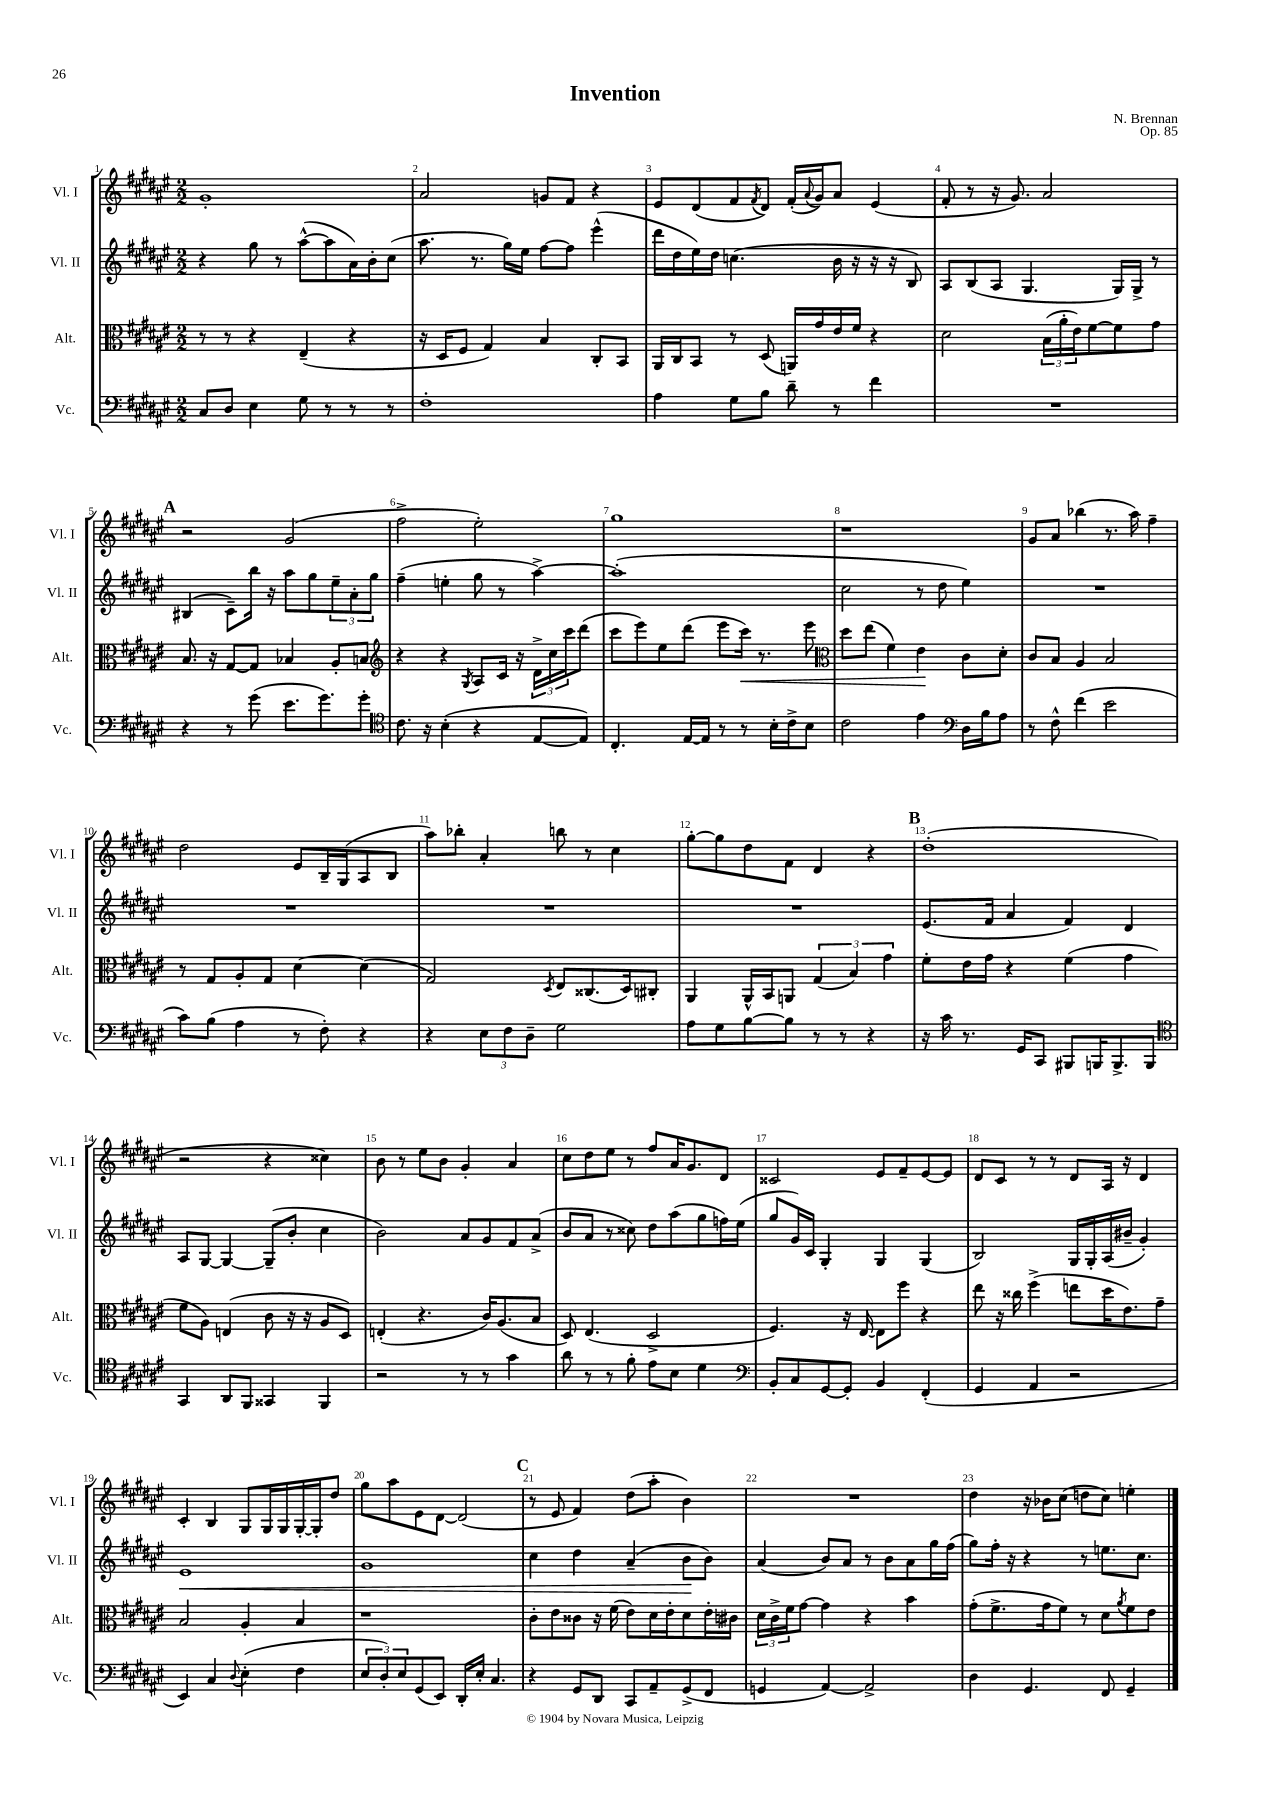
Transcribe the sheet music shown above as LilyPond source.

\header { title = "Invention" composer = "N. Brennan" opus = "Op. 85" }
<<
\new StaffGroup <<
\new Staff = "s0" \with { instrumentName = "Vl. I" shortInstrumentName = "Vl. I" } {
    \clef treble \key fis \major \numericTimeSignature \time 2/2
    gis'1-. |
    ais'2 g'8 fis'8 r4 |
    eis'8 dis'8( fis'8 \acciaccatura { fis'8 } dis'8) fis'16-.( \appoggiatura { ais'8 } gis'16) ais'8 eis'4( |
    fis'8-. r8 r16 gis'8.) ais'2 |
    \mark \markup { \bold "A" } r2 gis'2( |
    fis''2-> eis''2-.) |
    gis''1 |
    r1 |
    gis'8 ais'8 bes''4( r8. ais''16) fis''4-- |
    dis''2 eis'8 b16-- gis16( ais8 b8 |
    ais''8) bes''8-. ais'4-. b''8 r8 cis''4 |
    gis''8~-. gis''8 dis''8 fis'8 dis'4 r4 |
    \mark \markup { \bold "B" } dis''1-.( |
    r2 r4 cisis''4) |
    b'8 r8 eis''8 b'8 gis'4-. ais'4 |
    cis''8 dis''8 eis''8 r8 fis''8 ais'16 gis'8. dis'8 |
    cisis'2 eis'8 fis'8-- eis'8~ eis'8 |
    dis'8 cis'8 r8 r8 dis'8 ais16 r16 dis'4 |
    cis'4-. b4 gis8 gis16 gis16 gis16~-. gis16-. dis''8 |
    gis''8 ais''8 eis'8 dis'8~ dis'2( |
    \mark \markup { \bold "C" } r8 eis'8 fis'4) dis''8( ais''8-. b'4) |
    R1 |
    dis''4 r16 bes'16 cis''8( d''8 cis''8) e''4-. \bar "|." |
}
\new Staff = "s1" \with { instrumentName = "Vl. II" shortInstrumentName = "Vl. II" } {
    \clef treble \key fis \major \numericTimeSignature \time 2/2
    r4 gis''8 r8 ais''8~-^( ais''8 ais'16) b'16-. cis''8( |
    ais''8. r8. gis''16) eis''16 fis''8~ fis''8 eis'''4-^( |
    dis'''16 dis''16 eis''16) dis''16 c''4.( b'16 r16 r16 r16 b8) |
    ais8 b8( ais8 gis4. gis16) gis16-> r8 |
    \mark \markup { \bold "A" } bis4( cis'8--) b''16 r16 ais''8 gis''8 \tuplet 3/2 { eis''8-- ais'8-. gis''8 } |
    fis''4--( e''4-. gis''8 r8 ais''4~->) |
    ais''1-.( |
    cis''2 r8 dis''8 eis''4) |
    R1 |
    R1 |
    R1 |
    R1 |
    \mark \markup { \bold "B" } eis'8.( fis'16 ais'4 fis'4) dis'4 |
    ais8 gis8~ gis4~ gis8--( b'8-. cis''4 |
    b'2) ais'8 gis'8 fis'8 ais'8->( |
    b'8 ais'8 r8 cisis''8) dis''8 ais''8( gis''8 f''16) eis''16( |
    gis''8 gis'16) cis'16 gis4-. gis4 gis4( |
    b2) gis16 gis16-. ais16( bis'16-- gis'4-.) |
    eis'1\< |
    gis'1 |
    \mark \markup { \bold "C" } cis''4 dis''4 ais'4--( b'8\! b'8) |
    ais'4( b'8) ais'8 r8 b'8 ais'8 gis''16 fis''16( |
    gis''8) fis''16-. r16 r4 r8 e''8. cis''8. \bar "|." |
}
\new Staff = "s2" \with { instrumentName = "Alt." shortInstrumentName = "Alt." } {
    \clef alto \key fis \major \numericTimeSignature \time 2/2
    r8 r8 r4 eis4--( r4 |
    r16 dis16 fis8 gis4) b4 cis8-. b,8 |
    ais,16 cis16 b,8 r8 dis8( a,16) gis'16 eis'16 fis'16 r4 |
    dis'2 \tuplet 3/2 { b16( ais'16-. eis'16) } fis'8~ fis'8 gis'8 |
    \mark \markup { \bold "A" } b8. r16 gis8~ gis8 bes4 ais8-. b8 |
    \clef treble r4 r4 \acciaccatura { gis8 } ais8 cis'16 r16 \tuplet 3/2 { dis'16-> cis''16 cis'''16 } dis'''8( |
    cis'''8 eis'''8) eis''8 dis'''8( eis'''8 cis'''16\<) r8. eis'''8 |
    \clef alto dis''8 eis''8( fis'4) eis'4\! cis'8 dis'8-. |
    cis'8 b8 ais4 b2 |
    r8 gis8 ais8-. gis8 dis'4~ dis'4( |
    gis2) \acciaccatura { dis8 } eis8 cisis8.( dis16) cis8-. |
    ais,4 ais,16-^ b,16 a,8 \tuplet 3/2 { gis4( b4) gis'4 } |
    \mark \markup { \bold "B" } fis'8-. eis'16 gis'16 r4 fis'4( gis'4 |
    fis'8 ais8) e4( cis'8 r16 r16 ais8 dis8) |
    e4-.( r4. cis'16) ais8.( b8 |
    dis8) eis4.( dis2-> |
    fis4.) r16 eis16~ eis8 fis''8 r4 |
    eis''8 r16 cisis''16 fis''4->( e''8 dis''16 eis'8.) gis'8-- |
    b2 ais4-. b4 |
    r1 |
    \mark \markup { \bold "C" } cis'8-. eis'8 cisis'8 r16 fis'16( eis'8) dis'16 eis'16-. dis'8 eis'16-. cis'16 |
    \tuplet 3/2 { dis'16 cis'16-> fis'16 } gis'8~ gis'4 r4 b'4 |
    gis'8-.( fis'8.-> gis'16 fis'8) r8 dis'8 \acciaccatura { ais'8 } fis'8 eis'8 \bar "|." |
}
\new Staff = "s3" \with { instrumentName = "Vc." shortInstrumentName = "Vc." } {
    \clef bass \key fis \major \numericTimeSignature \time 2/2
    cis8 dis8 eis4 gis8 r8 r8 r8 |
    fis1-. |
    ais4 gis8 b8 dis'8-- r8 fis'4 |
    R1 |
    \mark \markup { \bold "A" } r4 r8 gis'8( eis'8. gis'8.) gis'8-. |
    \clef tenor cis'8. r16 b4-.( r4 eis8~ eis8) |
    cis4.-. eis16~ eis16 r8 r8 b16-. cis'16-> b8 |
    cis'2 eis'4 \clef bass dis16 b16 ais8 |
    r8 fis8-^ fis'4( eis'2 |
    cis'8) b8( ais4 r8 fis8-.) r4 |
    r4 \tuplet 3/2 { eis8 fis8 dis8-- } gis2 |
    ais8 gis8 b8~ b8 r8 r8 r4 |
    \mark \markup { \bold "B" } r16 cis'16 r8. gis,16 cis,8 bis,,8 b,,16 b,,8.-> b,,8 |
    \clef tenor gis,4 ais,8 fis,8 gisis,4 fis,4 |
    r2 r8 r8 gis'4 |
    ais'8 r8 r8 fis'8-. eis'8 b8 dis'4 |
    \clef bass b,8-. cis8 gis,8~ gis,8-. b,4 fis,4-.( |
    gis,4 ais,4 r2 |
    eis,4) cis4 \appoggiatura { dis8 } eis4-.( fis4 |
    \tuplet 3/2 { eis8 dis8-.) eis8 } gis,8( eis,8) dis,16-. eis16-. cis4. |
    \mark \markup { \bold "C" } r4 gis,8 dis,8 cis,8 ais,8-- gis,8->( fis,8 |
    g,4 ais,4~) ais,2-> |
    dis4 gis,4. fis,8 gis,4-- \bar "|." |
}
>>
>>
\layout { \context { \Score \override BarNumber.break-visibility = ##(#f #t #t) barNumberVisibility = #all-bar-numbers-visible } }
